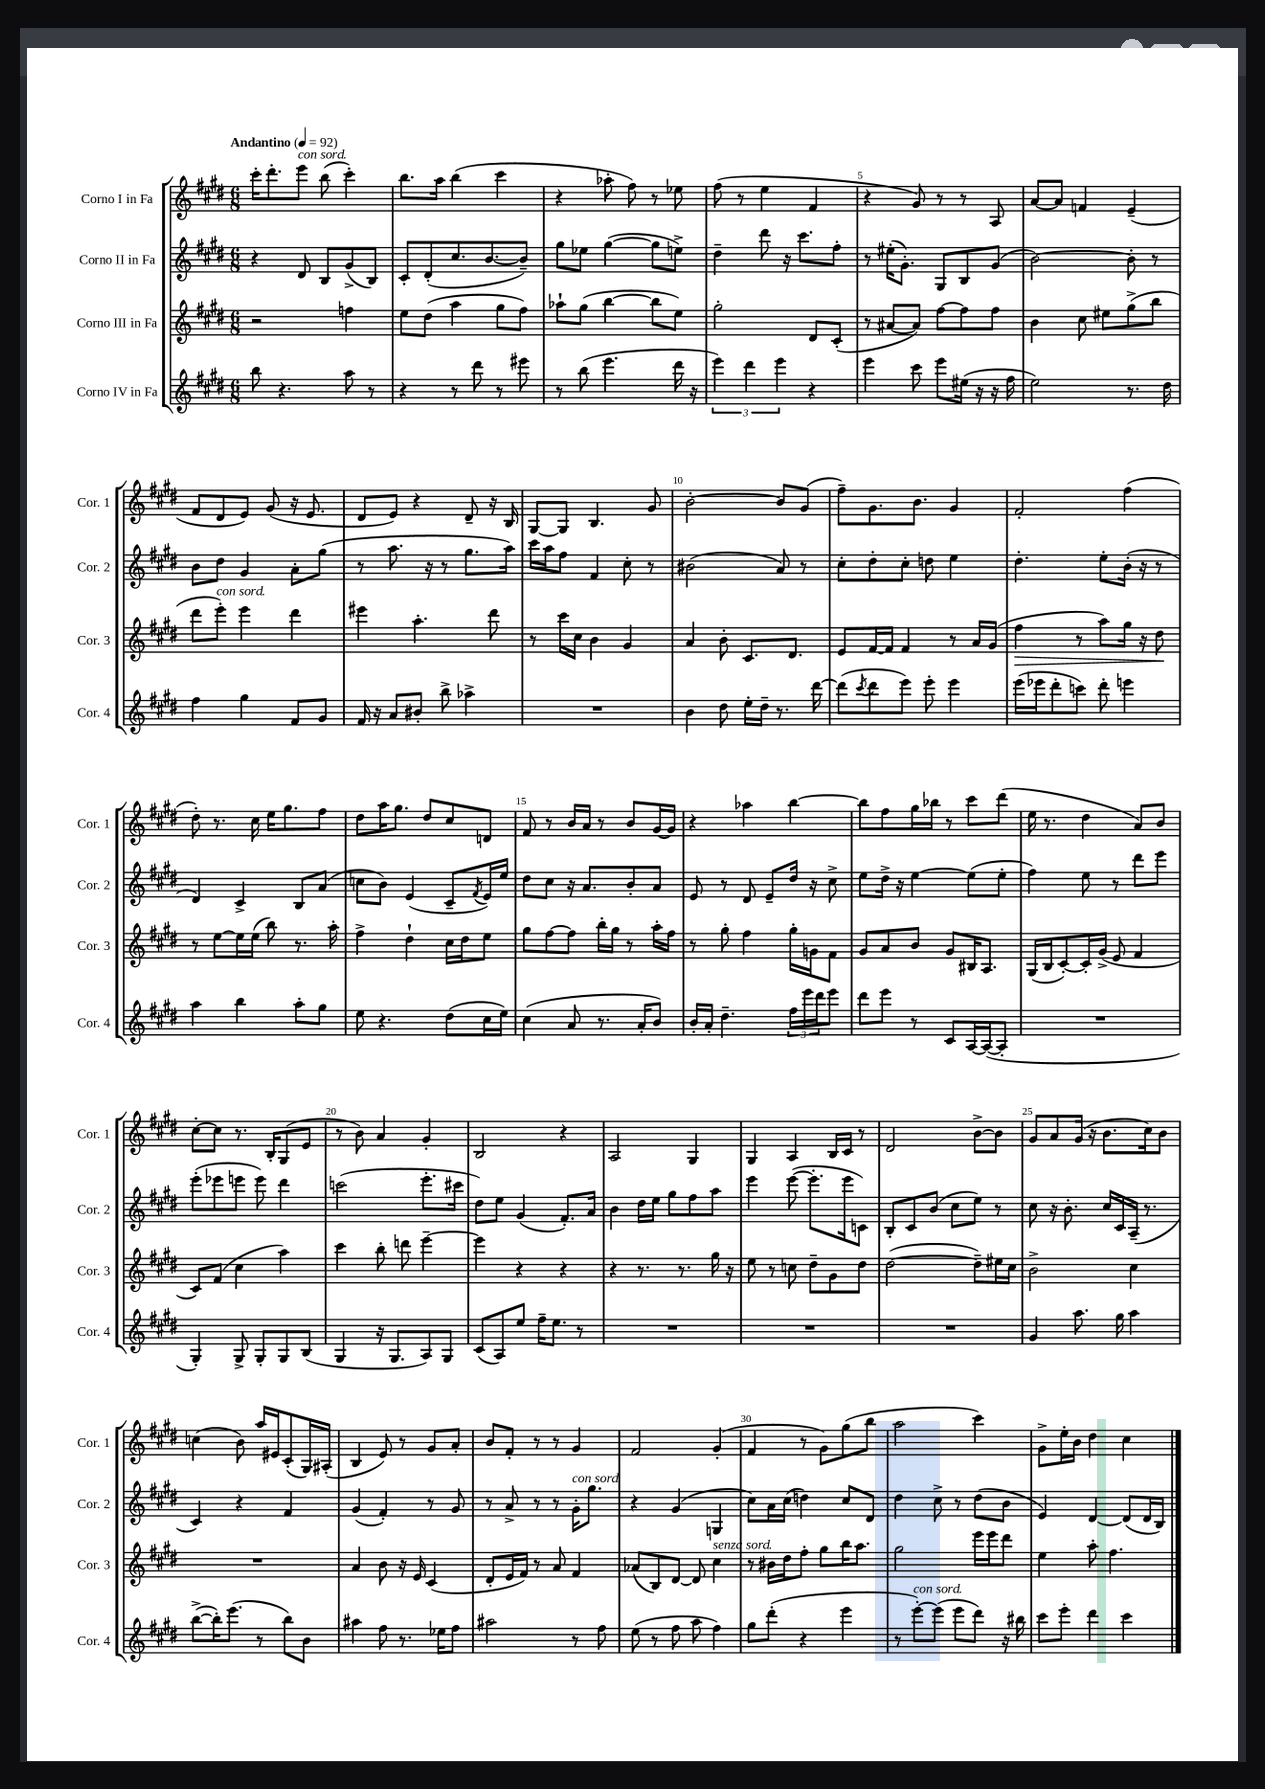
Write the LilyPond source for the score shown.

<<
\new StaffGroup <<
\new Staff = "s0" \with { instrumentName = "Corno I in Fa" shortInstrumentName = "Cor. 1" } {
    \clef treble \key e \major \numericTimeSignature \time 6/8 \tempo "Andantino" 4 = 92
    cis'''16-. dis'''8.-. e'''8^\markup { \italic "con sord." } b''8( cis'''4-.) |
    b''8. a''16 b''4( cis'''4 |
    r4 aes''8-. fis''8) r8 ees''8 |
    fis''8( r8 e''4 fis'4 |
    r4 gis'8) r8 r8 a8 |
    a'8~ a'8 f'4 e'4--( |
    fis'8 dis'8 e'8) gis'8( r16 e'8. |
    dis'8 e'8) r4 dis'8-- r16 b16 |
    gis8~ gis8 b4. gis'8 |
    b'2~-. b'8 gis'8( |
    fis''8--) gis'8. b'8. gis'4 |
    fis'2-. fis''4( |
    dis''8-.) r8. cis''16 e''16 gis''8. fis''8 |
    dis''8 a''16 gis''8. dis''8 cis''8 d'8 |
    fis'8 r8 b'16 a'16 r8 b'8 gis'16~ gis'16 |
    r4 aes''4 b''4~ |
    b''8 fis''8 gis''16 bes''16 r8 cis'''8 dis'''8( |
    e''16 r8. dis''4 a'8) b'8 |
    cis''8~-. cis''8 r8. b16-. gis8( e'8 |
    r8 b'8) a'4 gis'4-. |
    b2 r4 |
    a2 gis4 |
    gis4 a4 b16 cis'16 r8 |
    dis'2 b'8~-> b'8 |
    gis'8 a'8 gis'16( r16 b'8. cis''16) b'8 |
    c''4( b'8) a''16 eis'16 cis'8-.( gis16) ais16-.( |
    b4 e'8) r8 gis'8 a'8-. |
    b'8 fis'8-. r8 r8 gis'4 |
    fis'2 gis'4-.( |
    fis'4 r8 gis'8) gis''8( b''8 |
    a''2 cis'''4) |
    gis'8-> e''16-. b'16 dis''4 cis''4 \bar "|." |
}
\new Staff = "s1" \with { instrumentName = "Corno II in Fa" shortInstrumentName = "Cor. 2" } {
    \clef treble \key e \major \numericTimeSignature \time 6/8
    r4 dis'8 b8 gis'8->( b8) |
    cis'8-. dis'8-.( cis''8. b'8.~ b'8--) |
    gis''8 ees''8 gis''4~( gis''8 e''8->) |
    dis''4-- dis'''8 r16 cis'''8. fis''8-. |
    r8 eis''16-.( gis'8.-.) gis8 b8 gis'8( |
    b'2~) b'8-. r8 |
    b'8 dis''8 gis'4 a'8-. gis''8( |
    r8 a''8. r16 r8 gis''8. a''16) |
    cis'''16 a''16 fis''8 fis'4 cis''8-. r8 |
    bis'2( a'8) r8 |
    cis''8-. dis''8-. cis''8-. d''8 e''4 |
    dis''4.-. e''8-. b'16-.( r16 r8 |
    dis'4) cis'4-> b8 a'8( |
    c''8 b'8) e'4( cis'8-- \acciaccatura { fis'8 } e'16) e''16 |
    dis''8 cis''8 r16 a'8. b'8-. a'8 |
    e'8 r8 dis'8 e'8-- dis''16 r16 cis''8-> |
    e''8 dis''16-> r16 e''4~ e''8( e''8-. |
    fis''4) e''8 r8 dis'''8 e'''8 |
    e'''8-.( ees'''8 e'''8 e'''8) dis'''4 |
    c'''2( e'''8.-. cis'''16 |
    dis''8) e''8 gis'4( fis'8.-.) a'16 |
    b'4 dis''16 e''16 gis''8 fis''8 a''8 |
    e'''4 e'''8~( e'''8.-. e'''16 c'8) |
    b8-. cis'8 b'8( cis''8 e''8) r8 |
    cis''8 r16 b'8.-. cis''16 cis'16 a16--( r8. |
    cis'4) r4 fis'4 |
    gis'4( fis'4-.) r8 gis'8 |
    r8 a'8-> r8 r8 gis'16-.^\markup { \italic "con sord." } gis''8. |
    r4 gis'4( g4 |
    cis''8) a'16 cis''16( d''4) cis''8 dis'8 |
    dis''4 cis''8-> r8 dis''8( b'8 |
    e'4) dis'4~ dis'8( dis'16 b16) \bar "|." |
}
\new Staff = "s2" \with { instrumentName = "Corno III in Fa" shortInstrumentName = "Cor. 3" } {
    \clef treble \key e \major \numericTimeSignature \time 6/8
    r2 f''4 |
    e''8 dis''8( a''4 gis''8 fis''8) |
    aes''8-! gis''8( b''4~ b''8 e''8) |
    gis''2-. dis'8 cis'8-.( |
    r8 ais'8~ ais'8) fis''8~ fis''8 fis''8 |
    b'4 cis''8 eis''8 gis''8->( b''8 |
    dis'''8 e'''8-.^\markup { \italic "con sord." }) e'''4 dis'''4 |
    eis'''4 a''4.-. dis'''8 |
    r8 cis'''16 cis''16 b'4 gis'4 |
    a'4 b'8-. cis'8. dis'8. |
    e'8 fis'16~ fis'16 fis'4 r8 a'16 gis'16( |
    fis''4\> r8 a''8) gis''16 r16 dis''8\! |
    r8 e''8~ e''16 e''16( b''8) r8. a''16-. |
    fis''4-> dis''4-! cis''16 dis''16 e''8 |
    gis''8 fis''8~ fis''8 b''16-. gis''16 r8 a''16-. fis''16 |
    r8 gis''8-. fis''4 gis''16-. g'16 fis'8 |
    gis'8 a'8 b'8 gis'8 bis16 a8. |
    gis16( b16 cis'8~-.) cis'16-. gis'16->( e'8 fis'4 |
    cis'8) fis'8( cis''4 a''4) |
    cis'''4 b''8-. d'''8 e'''4~-- |
    e'''4 r4 r4 |
    r4 r8. r8. gis''16 r16 |
    e''8 r8 c''8 dis''8-- gis'8 dis''8 |
    dis''2~( dis''8--) eis''16 cis''16 |
    b'2-> cis''4 |
    R2. |
    a'4 b'8 r16 e'16 cis'4( |
    dis'8-. e'16 fis'16) r8 a'8 fis'4 |
    aes'8( b8) dis'8~ dis'8 cis''4^\markup { \italic "senza sord." } |
    r8 bis'16 dis''16 fis''8-. gis''8 b''16 a''8. |
    gis''2 e'''16 e'''16 dis'''8 |
    e''4 a''8-. fis''4. \bar "|." |
}
\new Staff = "s3" \with { instrumentName = "Corno IV in Fa" shortInstrumentName = "Cor. 4" } {
    \clef treble \key e \major \numericTimeSignature \time 6/8
    b''8 r4. a''8 r8 |
    r4 r8 dis'''8 r8 eis'''8 |
    r8 b''8( e'''4. dis'''16 r16 |
    \tuplet 3/2 { e'''4) dis'''4 e'''4 } r4 |
    e'''4 cis'''8 e'''8 eis''16( r16 r16 fis''16 |
    e''2) r8. dis''16 |
    fis''4 gis''4 fis'8 gis'8 |
    fis'16 r16 a'8 bis'8-. b''8-> aes''4-> |
    R2. |
    b'4 dis''8 e''16-. dis''16-- r8. dis'''16~ |
    dis'''8( \acciaccatura { cis'''8 } dis'''8 e'''8) e'''8-. e'''4 |
    e'''16( ees'''16 dis'''8-. c'''8) dis'''8-. e'''4 |
    a''4 b''4 a''8-. gis''8 |
    e''8 r4. dis''8( cis''16 e''16) |
    cis''4( a'8 r8. a'16-. b'8) |
    b'16-. a'16-. dis''4.-- \tuplet 3/2 { fis''16 e'''16 dis'''16 } e'''8 |
    dis'''8 e'''8 r8 cis'8 a16~ a16~( a8-. |
    R2. |
    gis4-.) gis8-> gis8-. gis8 b8( |
    gis4 r16 gis8. a8) gis8 |
    cis'8( a8) e''8 fis''16-- e''8. r8 |
    R2. |
    R2. |
    R2. |
    gis'4 a''8. gis''16 a''4 |
    b''8~->( b''16-.) e'''8.( r8 b''8) b'8 |
    ais''4 fis''8 r8. ees''16 fis''8 |
    ais''2 r8 fis''8 |
    e''8( r8 fis''8 a''8 fis''4) |
    gis''8 dis'''8-.( r4 e'''4 |
    r8 e'''8~-.^\markup { \italic "con sord." }) e'''8( e'''8 dis'''8) r16 bis''16 |
    cis'''8 e'''8-. dis'''4 cis'''4 \bar "|." |
}
>>
>>
\layout { \context { \Score \override BarNumber.break-visibility = ##(#f #t #t) barNumberVisibility = #(every-nth-bar-number-visible 5) } }
